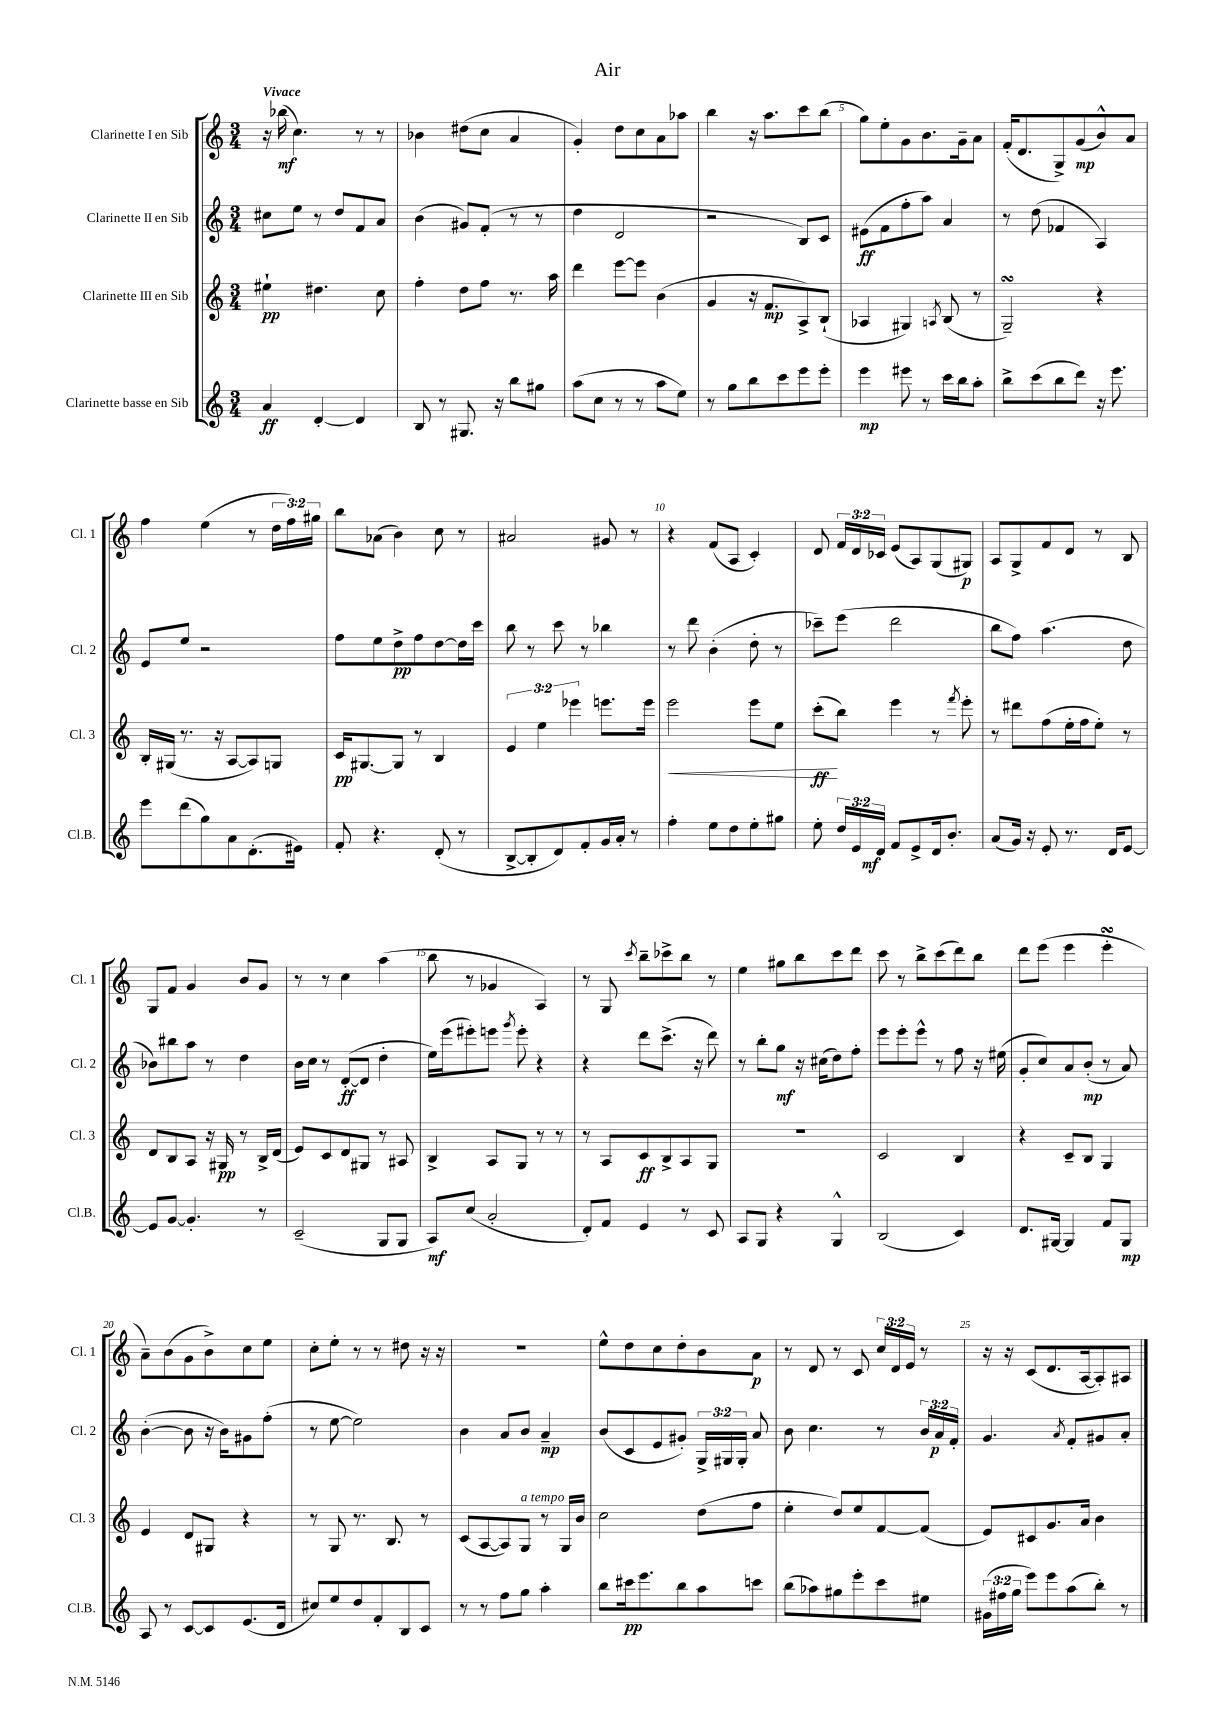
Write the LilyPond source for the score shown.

\header { title = "Air" }
<<
\new StaffGroup <<
\new Staff = "s0" \with { instrumentName = "Clarinette I en Sib" shortInstrumentName = "Cl. 1" } {
    \clef treble \key c \major \numericTimeSignature \time 3/4 \override Staff.TupletNumber.text = #tuplet-number::calc-fraction-text \tempo "Vivace"
    \autoBeamOff r16 bes''16\mf( c''4.) r8 r8 |
    bes'4 dis''8[( c''8] a'4 |
    g'4-.) d''8[ c''8 a'8 aes''8] |
    b''4 r16 a''8.[ c'''8 b''8]( |
    g''8[) e''8-. g'8 b'8. g'16-- a'8] |
    f'16[-.( d'8. g8->) g'8\mp( b'8-^) a'8] |
    f''4 e''4( r8 \tuplet 3/2 { d''16[ f''16) gis''16] } |
    b''8[ aes'8]( b'4) c''8 r8 |
    ais'2 gis'8 r8 |
    r4 f'8[( a8] c'4-.) |
    d'8 \tuplet 3/2 { f'16[ d'16 ces'16] } e'8[( a8) g8( gis8]\p) |
    a8[ g8-> f'8 d'8] r8 b8 |
    g8[ f'8] g'4 b'8[ g'8] |
    r8 r8 c''4 a''4( |
    b''8 r8 ges'4 a4) |
    r8 g8 \acciaccatura { c'''8 } b''8[-- ces'''8-> b''8] r8 |
    e''4 gis''8[ b''8 c'''8 d'''8] |
    c'''8 r8 b''8[-> c'''8( d'''8) b''8] |
    d'''8[ e'''8]( e'''4 e'''4-.\turn |
    a'8[--) b'8( g'8 b'8->) c''8 e''8] |
    c''8[-. e''8]-. r8 r8 dis''8 r16 r16 |
    R2. |
    e''8[-^ d''8 c''8 d''8-. b'8 a'8]\p |
    r8 d'8 r8 c'8 \tuplet 3/2 { c''16[ d'16 e'16] } r8 |
    r16 r16 c'8[( d'8. a16~ a8-.) ais8] \bar "|." |
}
\new Staff = "s1" \with { instrumentName = "Clarinette II en Sib" shortInstrumentName = "Cl. 2" } {
    \clef treble \key c \major \numericTimeSignature \time 3/4 \override Staff.TupletNumber.text = #tuplet-number::calc-fraction-text
    \autoBeamOff cis''8[ e''8] r8 d''8[ f'8 a'8] |
    b'4( gis'8[) f'8]-.( r8 r8 |
    d''4 d'2 |
    r2 b8[) c'8] |
    eis'8[\ff( f'8 f''8-. a''8]) a'4 |
    r8 d''8( fes'4 a4) |
    e'8[ e''8] r2 |
    f''8[ e''8 d''8->\pp f''8 d''8~ d''16 c'''16] |
    b''8 r8 c'''8 r8 bes''4 |
    r8 d'''8 b'4-.( d''8-. r8 |
    ces'''8[--) e'''8]( d'''2 |
    b''8[ f''8]) a''4.( d''8 |
    bes'8[) bis''8 a''8] r8 d''4 |
    b'16[ c''16] r8 d'8[~-.\ff( d'8] d''4-. |
    e''16[) e'''16( eis'''8-.) e'''8] \acciaccatura { g'''8 } e'''8-. r4 |
    r4 d'''8[ c'''8.]->( r16 d'''8) |
    r8 b''8[-. g''8]\mf r16 cis''16[( d''8) f''8]-. |
    e'''8[ e'''8-. e'''8]-^ r8 f''8 r16 eis''16( |
    g'8[-. c''8) a'8 b'8]-.\mp( r8 a'8) |
    b'4~-.( b'8 r16 b'16[) gis'8 f''8]-.( |
    r8 e''8~ e''2) |
    b'4 a'8[ b'8] a'4--\mp |
    b'8[( c'8 e'8 gis'8]-.) \tuplet 3/2 { g16[-> gis16 gis16]-. } a'8 |
    b'8 c''4. r8 \tuplet 3/2 { b'16[ a'16\p f'16]-. } |
    g'4. \acciaccatura { a'8 } f'8[-. gis'8 a'8]-. \bar "|." |
}
\new Staff = "s2" \with { instrumentName = "Clarinette III en Sib" shortInstrumentName = "Cl. 3" } {
    \clef treble \key c \major \numericTimeSignature \time 3/4 \override Staff.TupletNumber.text = #tuplet-number::calc-fraction-text
    \autoBeamOff eis''4-!\pp dis''4. c''8 |
    f''4-. d''8[ f''8] r8. a''16 |
    d'''4 e'''8[~ e'''8] b'4( |
    g'4 r16 f'8.[\mp a8->) b8]-!( |
    aes4 gis4) \acciaccatura { a8 } b8( r8 |
    g2--\turn) r4 |
    b16[-. gis16]( r8. r16 a8[~ a8) g8] |
    c'16[\pp gis8.~ gis8] r8 b4 |
    \tuplet 3/2 { e'4 e''4 ees'''4 } e'''8.[ e'''16] |
    e'''2\< e'''8[ e''8] |
    c'''8[-.\ff\!( b''8]) e'''4 r8 \acciaccatura { f'''8 } e'''8-. |
    r8 dis'''8[ f''8( e''16-. f''16 e''8]-.) r8 |
    d'8[ b8 a8] r16 gis16\pp r8 b16[-> d'16]( |
    e'8[) c'8 d'8 gis8] r8 ais8 |
    b4-> a8[ g8] r8 r8 |
    r8 a8[ c'8\ff b8-> a8 g8] |
    R2. |
    c'2 b4 |
    r4 c'8[-- b8] g4 |
    e'4 d'8[ gis8] r4 |
    r8 g8 r8. b8. r8 |
    c'8[( a8~ a8) g8]^\markup { \italic "a tempo" } r8 g16[ b'16] |
    c''2 d''8[( f''8] |
    e''4-. d''8[) e''8 f'8~ f'8]( |
    e'8[) cis'8 g'8. a'16] b'4 \bar "|." |
}
\new Staff = "s3" \with { instrumentName = "Clarinette basse en Sib" shortInstrumentName = "Cl.B." } {
    \clef treble \key c \major \numericTimeSignature \time 3/4 \override Staff.TupletNumber.text = #tuplet-number::calc-fraction-text
    \autoBeamOff a'4\ff d'4~-. d'4 |
    b8 r8 gis8. r16 b''8[ gis''8] |
    a''8[( c''8] r8 r8 a''8[ e''8]) |
    r8 g''8[ b''8 c'''8 e'''8 e'''8]-. |
    e'''4\mp eis'''8 r8 c'''16[ b''16 a''8]-. |
    b''8[-> c'''8( b''8 d'''8]) r16 e'''8. |
    e'''8[ d'''8( g''8) a'8 d'8.-.( eis'16]) |
    f'8-. r4. d'8-.( r8 |
    b8[~-> b8-. d'8) f'8-. g'16 a'16]-. r8 |
    f''4-. e''8[ d''8 e''8-. gis''8] |
    e''8-. \tuplet 3/2 { d''16[ e'16 d'16]\mf } f'8[ e'8-> d'16 b'8.]-. |
    a'8[( g'16]) r16 e'8-. r8. d'16[ e'8]~ |
    e'8[ g'8]~ g'4.-. r8 |
    c'2--( g8[ g8] |
    a8[\mf) c''8]( a'2-. |
    d'8[-.) f'8] e'4 r8 c'8 |
    a8[ g8] r4 g4-^ |
    b2( c'4) |
    d'8.[ gis16]~ gis4 f'8[ gis8]\mp |
    a8 r8 c'8[~ c'8 e'8.( d'16] |
    cis''8[) e''8 d''8 f'8-. b8 c'8] |
    r8 r8 f''8[ g''8] a''4-. |
    b''8[ cis'''16\pp e'''8. b''8 a''8 c'''8] |
    b''8[( aes''8) gis''8 e'''8-. c'''8 eis''8] |
    \tuplet 3/2 { gis'16[( fis''16 g''16] } e'''8[) e'''8 a''8( b''8]-.) r8 \bar "|." |
}
>>
>>
\layout { \context { \Score \override BarNumber.break-visibility = ##(#f #t #t) barNumberVisibility = #(every-nth-bar-number-visible 5) } }
